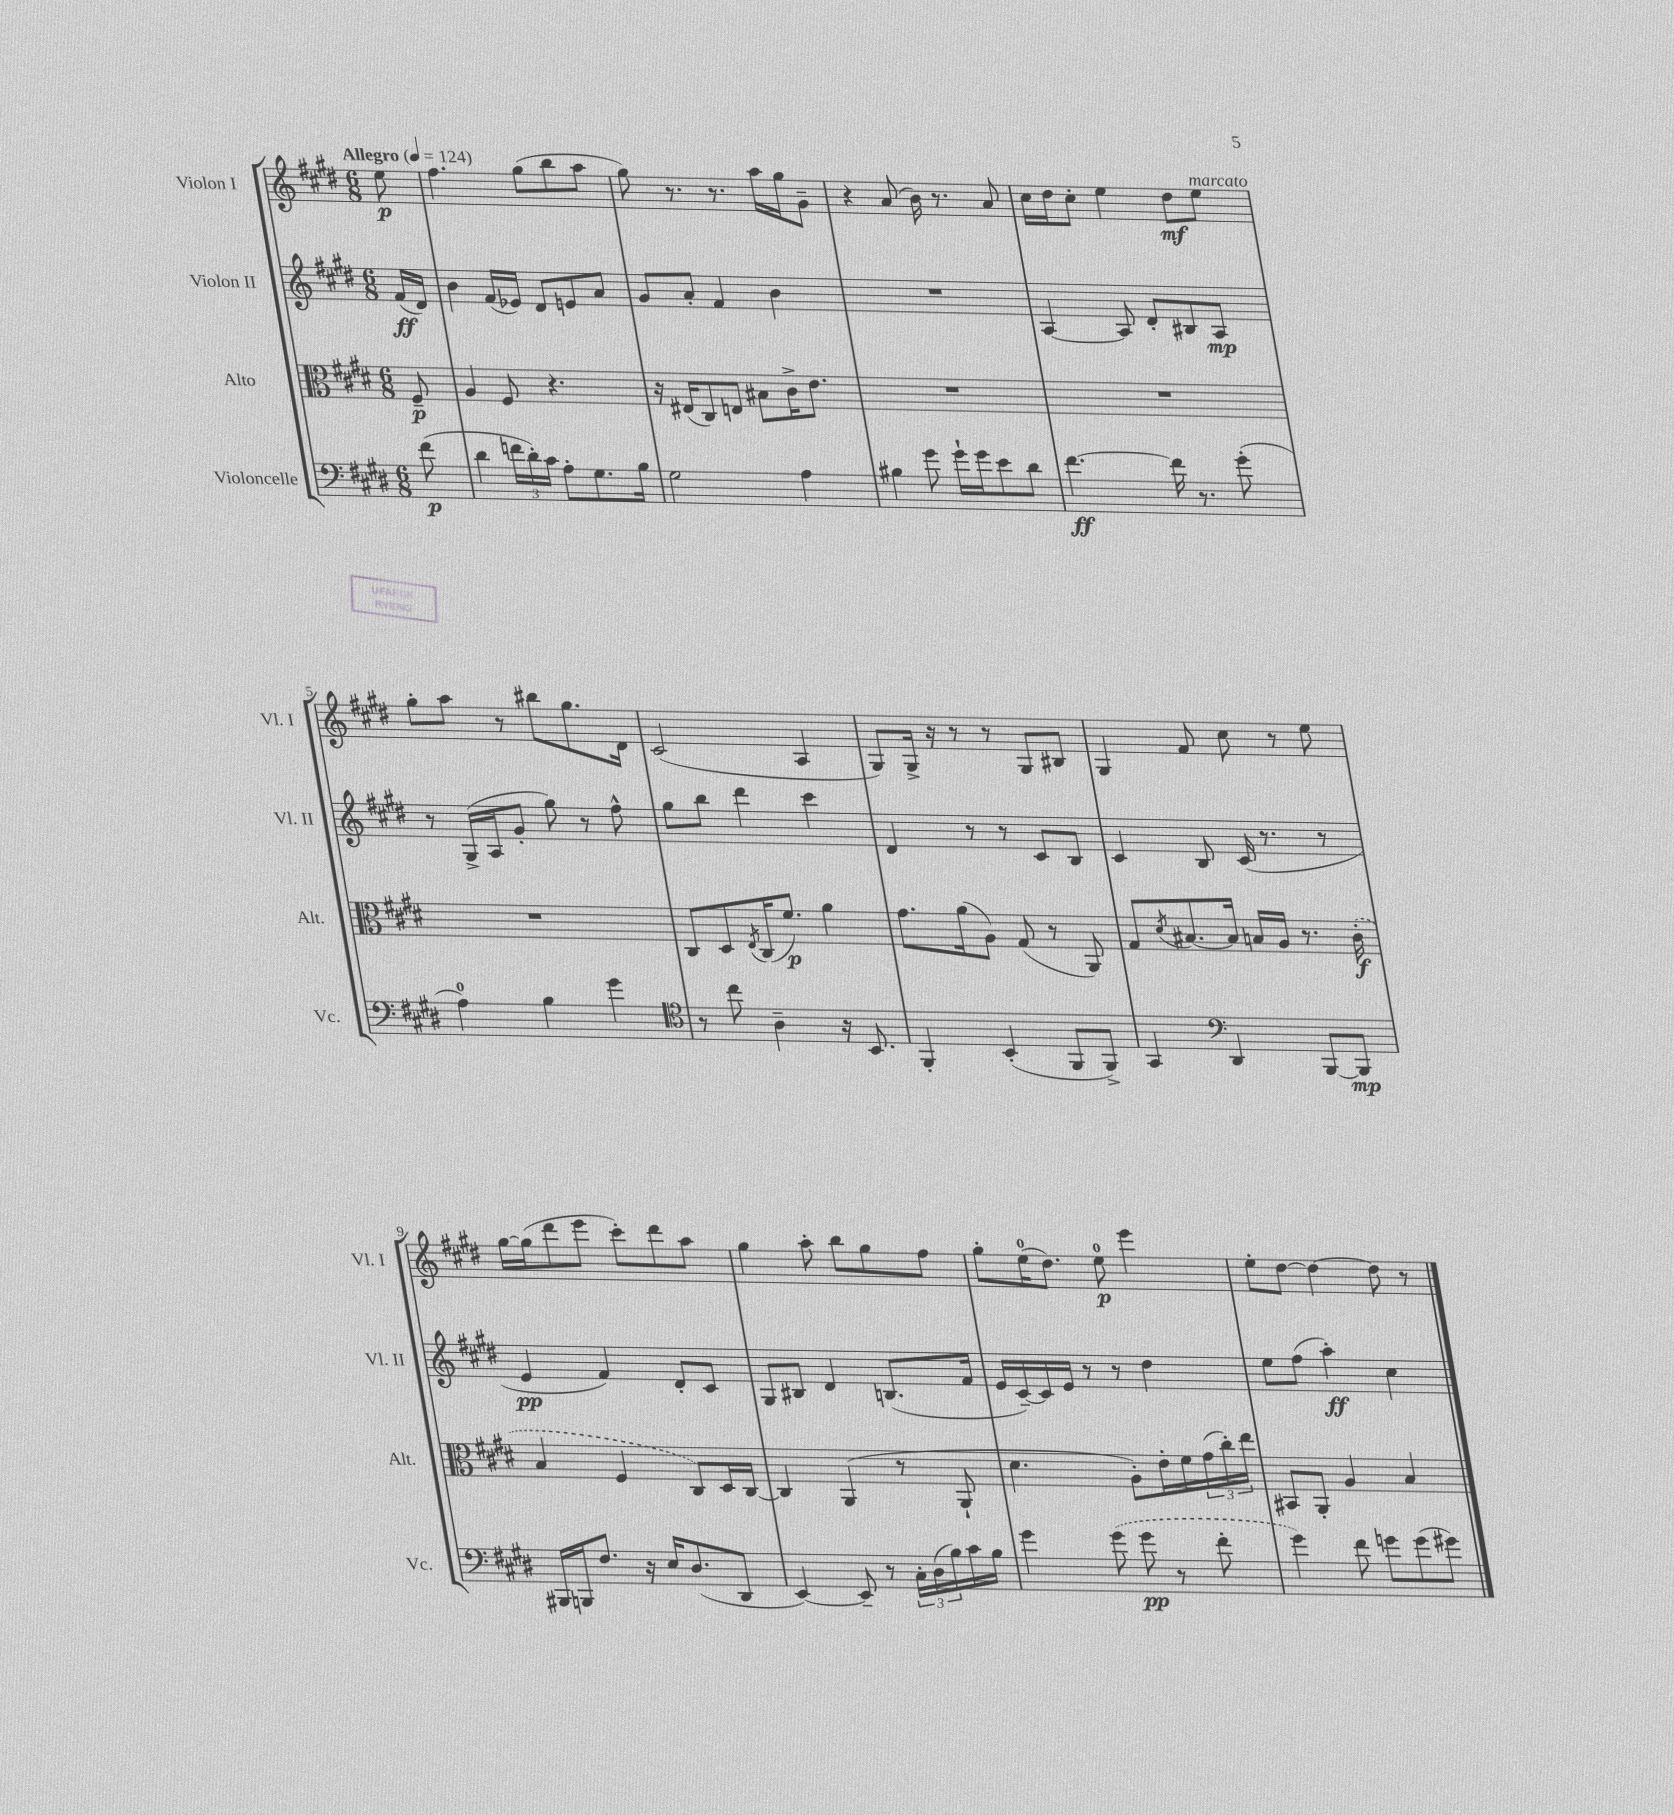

**kern	**kern	**kern	**kern
*staff4	*staff3	*staff2	*staff1
*clefF4	*clefC3	*clefG2	*clefG2
*k[f#c#g#d#]	*k[f#c#g#d#]	*k[f#c#g#d#]	*k[f#c#g#d#]
*M6/8	*M6/8	*M6/8	*M6/8
*MM124	*MM124	*MM124	*MM124
(8f#\	8F#~/	(16f#/LL	8ee\
.	.	16d#/JJ)	.
=	=	=	=
4d#\	4A/	4b\	4.ff#\
24f\LL	8F#/	(16f#/LL	.
24d#'\)	.	.	.
.	.	16e-/JJ)	.
24c#\JJ	.	.	.
8A'\L	4.r	8d#/L	(8gg#\L
8.G#\	.	8e/	8bb\
.	.	8a/J	8aa\J
16B\Jk	.	.	.
=	=	=	=
2G#\	16r	8g#/L	8gg#\)
.	(16E#/LK	.	.
.	8C#/)	8a'/J	8.r
.	8E/J	4f#/	.
.	.	.	8.r
.	8B#\L	.	.
4A\	16c#^\K	4b\	16aa\LL
.	8.e\J	.	16gg#\J
.	.	.	8g#~\J
=	=	=	=
4B#\	2.r	2.r	4r
8g#\	.	.	(8a/
16g#`\LL	.	.	16b\)
16g#\J	.	.	8.r
8e\	.	.	.
8d#\J	.	.	8a/
=	=	=	=
[4.f#\	2.r	[4A/	16cc#\LL
.	.	.	16dd#\J
.	.	.	8cc#'\J
.	.	8A/]	4ee\
16f#\]	.	8d#'/L	.
8.r	.	.	.
.	.	8B#/	8dd#\L
(8g#'\	.	8A/J	8ee\J
=	=	=	=
4A\)	2.r	8r	8gg#'\L
.	.	(16G#^/LL	8aa\J
.	.	16A/J	.
4B\	.	8g#'/J	8r
.	.	8gg#\)	8bb#\L
4g#\	.	8r	8.gg#\
.	.	8ff#^^\	.
.	.	.	16d#\Jk
=	=	=	=
*clefC4	*	*	*
8r	8C#/L	8gg#\L	(2c#/
8cc#\	8D#/	8bb\J	.
.	8qE/	.	.
4A~\	(16C#/K	4ddd#\	.
.	8.f#/J)	.	.
16r	4a\	4ccc#\	4A/
8.BB/	.	.	.
=	=	=	=
4FF#'/	8.g#\L	4d#/	8G#/L)
.	.	.	16G#^/Jk
.	(16a\k	.	16r
(4BB'/	8A\J)	8r	8r
.	(8G#/	8r	8r
8FF#/L	8r	8c#/L	8G#/L
8FF#^/J)	8AA/)	8B/J	8B#/J
=	=	=	=
4GG#/	8G#/L	4c#/	4G#/
.	8qd#/	.	.
.	[8.B#/	.	.
*clefF4	*	*	*
4DD#/	.	8B/	8f#/
.	16B#/]Jk	.	.
.	16B/LL	(16c#/	8cc#\
.	16A/JJ	8.r	.
[8BBB/L	8.r	.	8r
8BBB/]J	.	8r	8ee\
.	(16c#'\	.	.
=	=	=	=
16BBB#/LL	4B/	4e/	[16gg#\LL
16BBB/J	.	.	(16gg#\]J
8.F#/J	.	.	8ddd#\
.	4F#/	4f#/)	8eee\J
16r	.	.	.
16E/LK	.	.	8ccc#'\L)
(8.D#/	.	.	.
.	8C#/L)	8d#'/L	8ddd#\
8DD#/J	16D#/L	8c#/J	8aa\J
.	[16C#/JJ	.	.
=	=	=	=
[4EE/)	4C#/]	8G#/L	4gg#\
.	.	8B#/J	.
8EE~/]	(4AA/	4d#/	8aa'\
8r	.	.	8bb\L
24C#'\LL	8r	(8.B/L	8gg#\
(24D#\	.	.	.
24B\)	.	.	.
16c#\	8AA`/	.	8ff#\J
16B\JJ	.	16f#/Jk	.
=	=	=	=
4g#\	4.d#\	16e/LL	8gg#'\L
.	.	[16c#~/)	.
.	.	16c#/]	(16ee\K
.	.	16e/JJ	8.dd#\J)
(8g#\	.	8r	.
8g#\	8A'\L)	8r	8ee\
8r	16e'\L	4dd#\	4eee\
.	16f#\	.	.
8f#'\	(24g#\	.	.
.	24cc#'\)	.	.
.	24ee\JJ	.	.
=	=	=	=
4g#\)	8BB#/L	8ee\L	8ee'\L
.	8AA'/J	(8ff#\J	[8dd#\J
8f#\	4A/	4aa'\)	4dd#\_
8g\L	.	.	.
(8g\	4B/	4cc#\	8dd#\]
8g#\J)	.	.	8r
==	==	==	==
*-	*-	*-	*-
